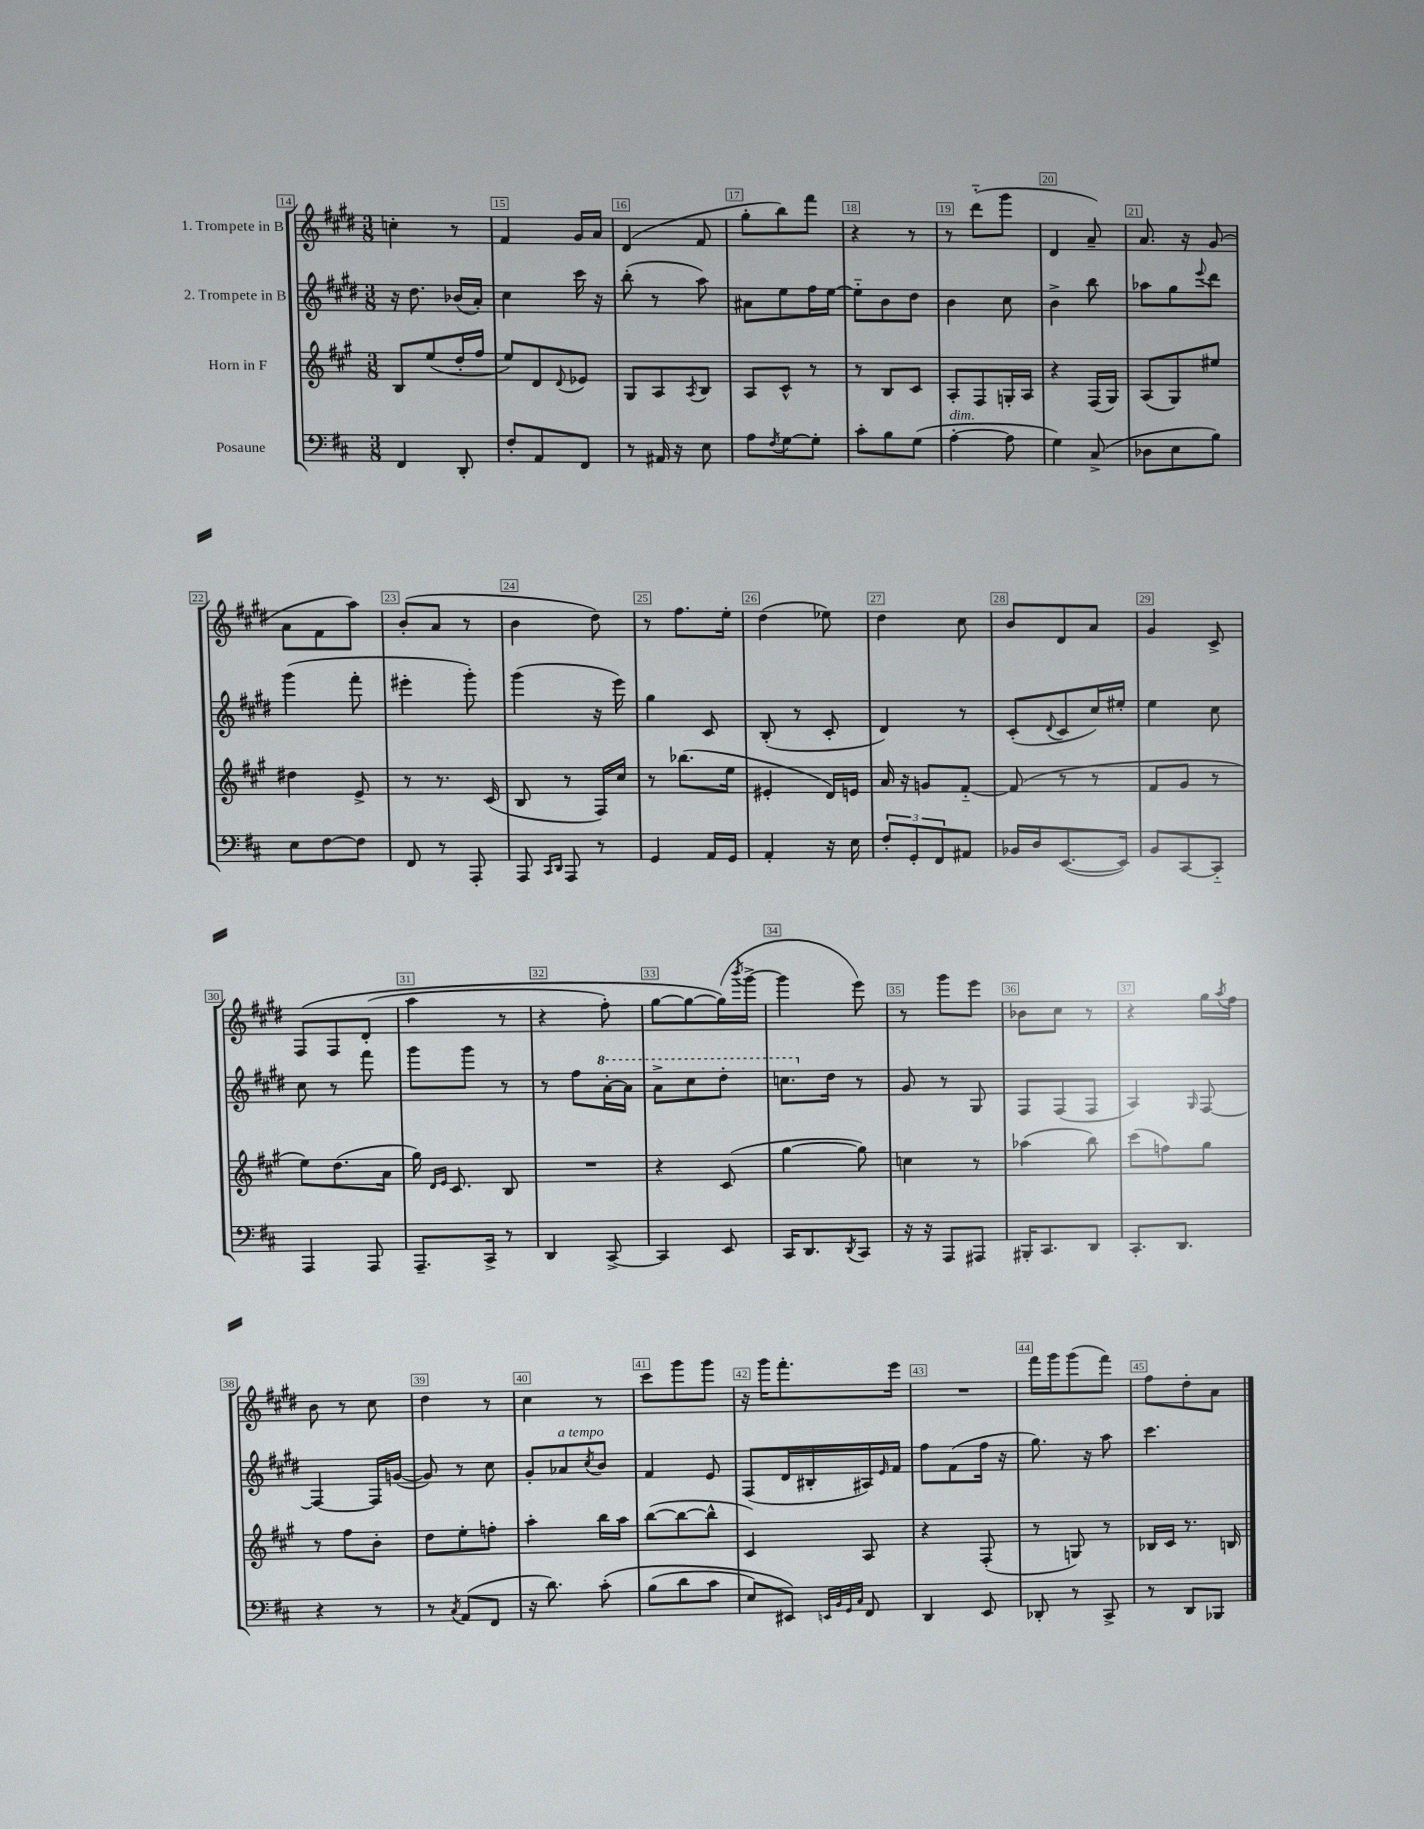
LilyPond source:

<<
\new StaffGroup <<
\new Staff = "s0" \with { instrumentName = "1. Trompete in B" } {
    \clef treble \key e \major \numericTimeSignature \time 3/8
    c''4-. r8 |
    fis'4 gis'16 a'16 |
    dis'4( fis'8 |
    gis''8-. b''8) fis'''8 |
    r4 r8 |
    r8 dis'''8-_( gis'''8 |
    dis'4 a'8--) |
    a'8. r16 gis'8( |
    a'8 fis'8 a''8) |
    b'8-.( a'8 r8 |
    b'4 dis''8) |
    r8 fis''8. e''16-. |
    dis''4( ees''8) |
    dis''4 cis''8 |
    b'8 dis'8 a'8 |
    gis'4 cis'8-> |
    fis8\( fis8 dis'8-.( |
    a''4 r8 |
    r4 fis''8-.) |
    gis''8~ gis''8~ gis''16(\) \acciaccatura { b'''8 } gis'''16~-> |
    gis'''4 e'''8) |
    r8 gis'''8 e'''8 |
    bes'8 cis''8 r8 |
    r4 gis''16 \acciaccatura { a''8 } fis''16 |
    b'8 r8 cis''8 |
    dis''4 r8 |
    cis''4 r8 |
    cis'''8 gis'''8 gis'''8 |
    r16 gis'''16 fis'''8.-. e'''16 |
    R4. |
    fis'''16 gis'''16 gis'''8( fis'''8) |
    fis''8 dis''8-. a'8 \bar "|." |
}
\new Staff = "s1" \with { instrumentName = "2. Trompete in B" } {
    \clef treble \key e \major \numericTimeSignature \time 3/8
    r16 dis''8. bes'16( a'16-.) |
    cis''4 cis'''16 r16 |
    b''8-.( r8 a''8) |
    ais'8 e''8 fis''16 e''16~ |
    e''8-_ b'8 dis''8 |
    b'4 cis''8 |
    b'4-> b''8 |
    aes''8 gis''8 \appoggiatura { e'''8 } dis'''8 |
    gis'''4( fis'''8-. |
    eis'''4-. gis'''8-.) |
    gis'''4( r16 e'''16) |
    gis''4 cis'8 |
    b8-.( r8 cis'8-. |
    dis'4) r8 |
    cis'8-.( \appoggiatura { dis'8 } cis'8 cis''16) eis''16-. |
    e''4 cis''8 |
    cis''8 r8 fis'''8 |
    gis'''8 gis'''8 r8 |
    r8 fis''8 \ottava #1 a''16~-. a''16 |
    a''8-> cis'''8 dis'''8-. |
    c'''8. \ottava #0 dis''16 r8 |
    gis'8 r8 gis8 |
    fis8 fis8( fis8 |
    a4) \grace { gis16 } fis8~ |
    fis4~ fis16 g'16~( |
    g'8) r8 cis''8 |
    gis'8-. aes'8^\markup { \italic "a tempo" } \acciaccatura { cis''8 } b'8 |
    fis'4 e'8 |
    fis8( dis'16 bis16-. ais16) \grace { e'16 } fis'16 |
    fis''8 fis'8( fis''16 r16 |
    gis''8.) r16 a''8 |
    cis'''4. \bar "|." |
}
\new Staff = "s2" \with { instrumentName = "Horn in F" } {
    \clef treble \key a \major \numericTimeSignature \time 3/8
    b8 e''8( d''16-. fis''16 |
    e''8) d'8 \appoggiatura { d'8 } ees'8 |
    gis8 a8 \acciaccatura { a8 } b8 |
    a8 cis'8-^ r8 |
    r8 b8 cis'8 |
    a8-. fis8 g16-. a16 |
    r4 fis16( gis16) |
    a8( gis8) eis''8 |
    dis''4 e'8-> |
    r8 r8. cis'16( |
    b8 r8 fis16) cis''16 |
    r8 bes''8.( e''16 |
    eis'4-. d'16) e'16 |
    a'16 r16 g'8 fis'8~-_ |
    fis'8( r8 r8 |
    fis'8 gis'8 r8 |
    e''8) d''8.( a'16 |
    gis''16) \grace { d'16 e'16 } cis'8. b8 |
    R4. |
    r4 cis'8( |
    gis''4~ gis''8) |
    c''4 r8 |
    aes''4( b''8) |
    cis'''8( f''8) gis''8 |
    r8 fis''8 b'8-. |
    d''8 e''8-. f''8-. |
    a''4-. b''16 a''16 |
    b''8~( b''8~ b''8-^ |
    cis'4) a8 |
    r4 fis8-.( |
    r8 g8) r8 |
    bes16 cis'16 r8. b16 \bar "|." |
}
\new Staff = "s3" \with { instrumentName = "Posaune" } {
    \clef bass \key d \major \numericTimeSignature \time 3/8
    fis,4 d,8-. |
    fis8-. a,8 fis,8 |
    r8 ais,16 r16 e8 |
    a8 \acciaccatura { fis8 } g8~ g8-. |
    cis'8-. b8 g8( |
    a4~-.^\markup { \italic "dim." } a8 |
    g4) cis8->( |
    des8 e8 b8) |
    e8 fis8~ fis8 |
    fis,8 r8 a,,8-. |
    a,,8 \grace { cis,16 d,16 } a,,8 r8 |
    g,4 a,16 g,16 |
    a,4-. r16 e16 |
    \tuplet 3/2 { fis8-. g,8-. fis,8 } ais,8 |
    bes,16 d16 e,8.~( e,16) |
    b,8 cis,8~ cis,8-_ |
    a,,4 a,,8 |
    a,,8.-- cis,16-> r8 |
    d,4 cis,8~-> |
    cis,4 e,8 |
    cis,16 d,8. \acciaccatura { d,8 } cis,8 |
    r16 r16 a,,8 ais,,8 |
    bis,,16-. cis,8. d,8 |
    cis,8.-. d,8. |
    r4 r8 |
    r8 \acciaccatura { cis8 } a,8( fis,8 |
    r16 d'8.) cis'8-.\( |
    b8( d'8 cis'8 |
    e8) eis,8\) \grace { e,32 b,32 g,32 cis32 } fis,8 |
    d,4 e,8 |
    des,8-. r8 cis,8-> |
    r8 d,8 bes,,8 \bar "|." |
}
>>
>>
\layout { \context { \Score currentBarNumber = #14 \override BarNumber.break-visibility = ##(#f #t #t) barNumberVisibility = #all-bar-numbers-visible \override BarNumber.stencil = #(make-stencil-boxer 0.1 0.3 ly:text-interface::print) } }
